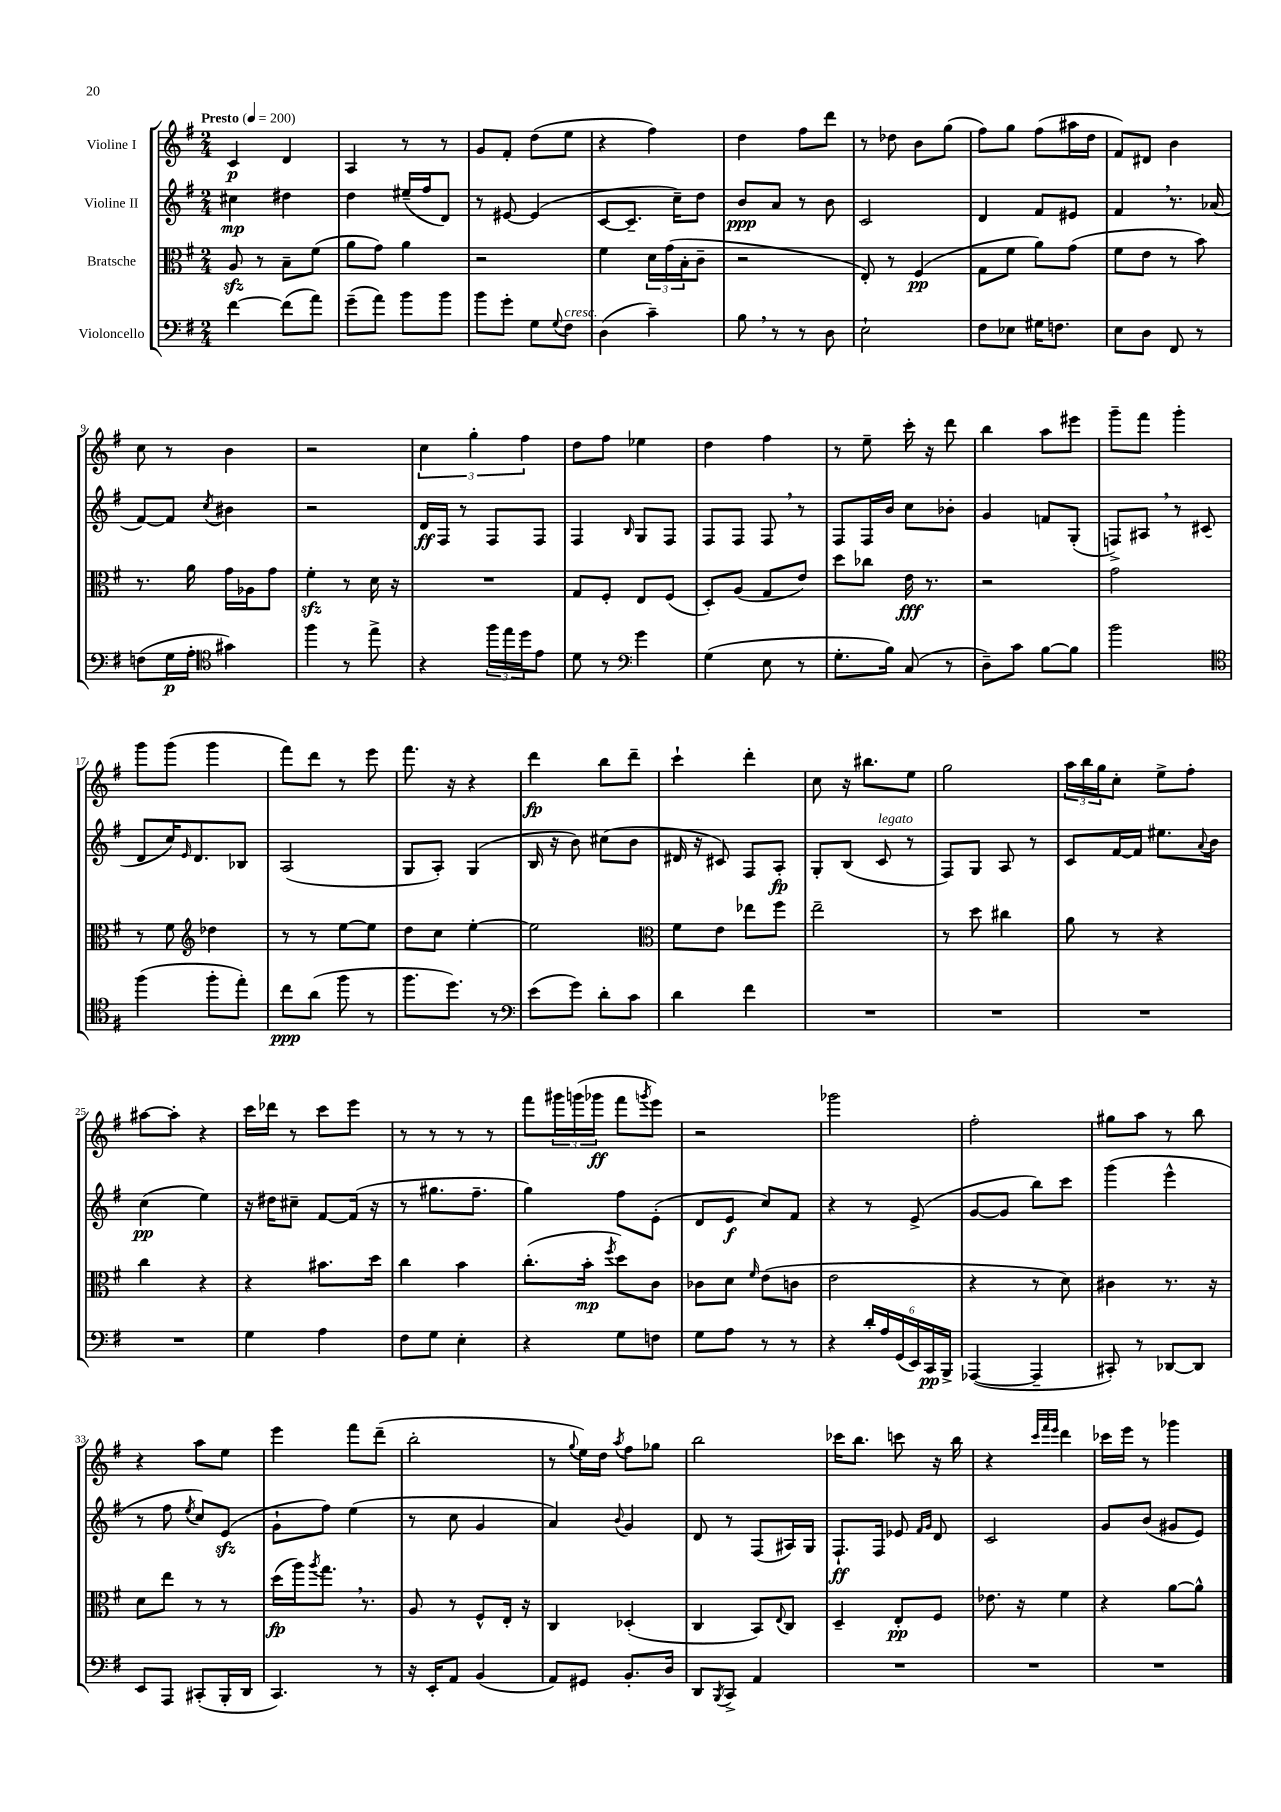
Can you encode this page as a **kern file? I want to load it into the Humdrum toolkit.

**kern	**dynam	**kern	**dynam	**kern	**dynam	**kern	**dynam
*part4	*part4	*part3	*part3	*part2	*part2	*part1	*part1
*staff4	*staff4	*staff3	*staff3	*staff2	*staff2	*staff1	*staff1
*I"Violoncello	*	*I"Bratsche	*	*I"Violine II	*	*I"Violine I	*
*clefF4	*	*clefC3	*	*clefG2	*	*clefG2	*
*k[f#]	*	*k[f#]	*	*k[f#]	*	*k[f#]	*
*M2/4	*	*M2/4	*	*M2/4	*	*M2/4	*
*MM200	*	*MM200	*	*MM200	*	*MM200	*
=1	=1	=1	=1	=1	=1	=1	=1
!	!	!	!	!	!	!LO:TX:a:B:t=Presto	!
[4f#\	.	8Azz/	.	4cc#X\	mp	4c/	p
.	.	8r	.	.	.	.	.
(8f#\L]	.	8B~\L	.	4dd#X\	.	4d/	.
8a\J)	.	(8f#\J	.	.	.	.	.
=2	=2	=2	=2	=2	=2	=2	=2
(8g~\L	.	8a\L	.	4dd\	.	4A/	.
8a\J)	.	8g\J)	.	.	.	.	.
8b\L	.	4a\	.	(16ee#X~/LL	.	8r	.
.	.	.	.	16ff#/J	.	.	.
8b\J	.	.	.	8d/J)	.	8r	.
=3	=3	=3	=3	=3	=3	=3	=3
8b\L	.	2r	.	8r	.	8g/L	.
8g'\J	.	.	.	[8e#X/	.	8f#'/J	.
8G\L	.	.	.	(4e#/]	.	(8dd\L	.
8qqG/	.	.	.	.	.	.	.
!LO:TX:a:i:t=cresc.	!	!	!	!	!	!	!
8F#\J	.	.	.	.	.	8ee\J	.
=4	=4	=4	=4	=4	=4	=4	=4
(4D\	.	4f#\	.	[8c/L	.	4r	.
.	.	.	.	8.c~/J]	.	.	.
4c~\)	.	24d\LL	.	.	.	4ff#\)	.
.	.	(24g\	.	.	.	.	.
.	.	.	.	16cc~\KL)	.	.	.
.	.	24B'\J	.	.	.	.	.
.	.	8c~\J	.	8dd\J	.	.	.
=5	=5	=5	=5	=5	=5	=5	=5
8B,\	.	2r	.	8b/L	ppp	4dd\	.
8r	.	.	.	8a/J	.	.	.
8r	.	.	.	8r	.	8ff#\L	.
8D\	.	.	.	8b\	.	8ddd\J	.
=6	=6	=6	=6	=6	=6	=6	=6
2E`\	.	8E'/)	.	2c/	.	8r	.
.	.	8r	.	.	.	8dd-X\	.
.	.	(4F#/	pp	.	.	8b\L	.
.	.	.	.	.	.	(8gg\J	.
=7	=7	=7	=7	=7	=7	=7	=7
8F#\L	.	8G\L	.	4d/	.	8ff#\L)	.
8E-X\J	.	8f#\J	.	.	.	8gg\J	.
16G#X\KL	.	8a\L)	.	8f#/L	.	(8ff#\L	.
8.Fn\J	.	.	.	.	.	.	.
.	.	(8g\J	.	8e#X/J	.	16aa#X\L	.
.	.	.	.	.	.	16dd\JJ	.
=8	=8	=8	=8	=8	=8	=8	=8
8E\L	.	8f#\L	.	4f#,/	.	8f#/L)	.
8D\J	.	8e\J	.	.	.	8d#X/J	.
8FF#/	.	8r	.	8.r	.	4b\	.
8r	.	8b\)	.	.	.	.	.
.	.	.	.	(16a-X/	.	.	.
!!LO:LB:g=z
=9	=9	=9	=9	=9	=9	=9	=9
(8Fn\L	.	8.r	.	[8f#/L)	.	8cc\	.
16G\L	p	.	.	8f#/J]	.	8r	.
16A'\JJ	.	16a\	.	.	.	.	.
*clefC4	*	*	*	*	*	*	*
.	.	.	.	8qcc/	.	.	.
4g#X\)	.	16g\LL	.	4b#X\	.	4b\	.
.	.	16A-X\J	.	.	.	.	.
.	.	8g\J	.	.	.	.	.
=10	=10	=10	=10	=10	=10	=10	=10
4ff#\	.	4f#zz'\	.	2r	.	2r	.
8r	.	8r	.	.	.	.	.
8ee^\	.	16d\	.	.	.	.	.
.	.	16r	.	.	.	.	.
=11	=11	=11	=11	=11	=11	=11	=11
4r	.	2r	.	16d/LL	ff	6cc\	.
.	.	.	.	16F#/JJ	.	.	.
.	.	.	.	8r	.	.	.
.	.	.	.	.	.	6gg'\	.
24ff#\LL	.	.	.	8F#/L	.	.	.
24ee\	.	.	.	.	.	.	.
24dd\J	.	.	.	.	.	6ff#\	.
8e\J	.	.	.	8F#/J	.	.	.
=12	=12	=12	=12	=12	=12	=12	=12
8d\	.	8G/L	.	4F#/	.	8dd\L	.
8r	.	8F#'/J	.	.	.	8ff#\J	.
*clefF4	*	*	*	*	*	*	*
.	.	.	.	16qqB/	.	.	.
4g\	.	8E/L	.	8G/L	.	4ee-X\	.
.	.	(8F#/J	.	8F#/J	.	.	.
=13	=13	=13	=13	=13	=13	=13	=13
(4G\	.	8D'/L)	.	8F#/L	.	4dd\	.
.	.	(8A/J	.	8F#/J	.	.	.
8E\	.	8G/L	.	8F#,/	.	4ff#\	.
8r	.	8e/J)	.	8r	.	.	.
=14	=14	=14	=14	=14	=14	=14	=14
8.G'\L	.	8dd\L	.	8F#/L	.	8r	.
.	.	8cc-X\J	.	16F#/L	.	8ee~\	.
16B\Jk)	.	.	.	16b/JJ	.	.	.
(8C/	.	16e\	fff	8cc\L	.	16ccc'\	.
.	.	8.r	.	.	.	16r	.
8r	.	.	.	8b-X'\J	.	8ddd\	.
=15	=15	=15	=15	=15	=15	=15	=15
8D~\L)	.	2r	.	4g/	.	4bb\	.
8c\J	.	.	.	.	.	.	.
[8B\L	.	.	.	8fn/L	.	8aa\L	.
8B\J]	.	.	.	(8G'/J	.	8eee#X\J	.
=16	=16	=16	=16	=16	=16	=16	=16
2b\	.	2g\	.	8Fn^/L)	.	8ggg~\L	.
.	.	.	.	8A#X,/J	.	8fff#\J	.
.	.	.	.	8r	.	4ggg'\	.
.	.	.	.	(8c#X/	.	.	.
!!LO:LB:g=z
=17	=17	=17	=17	=17	=17	=17	=17
*clefC4	*	*	*	*	*	*	*
(4ff#\	.	8r	.	8d/L	.	8ggg\L	.
.	.	8f#\	.	16cc/K)	.	(8ggg\J	.
.	.	.	.	16qqe/	.	.	.
.	.	.	.	8.d/	.	.	.
*	*	*clefG2	*	*	*	*	*
8ff#'\L	.	4dd-X\	.	.	.	4ggg\	.
8ee'\J)	.	.	.	8B-X/J	.	.	.
=18	=18	=18	=18	=18	=18	=18	=18
8cc\L	ppp	8r	.	(2A/	.	8fff#\L)	.
(8a\J	.	8r	.	.	.	8ddd\J	.
8ff#\	.	[8ee\L	.	.	.	8r	.
8r	.	8ee\J]	.	.	.	8eee\	.
=19	=19	=19	=19	=19	=19	=19	=19
8.ff#\L	.	8dd\L	.	8G/L	.	8.fff#\	.
.	.	8cc\J	.	8A'/J)	.	.	.
8.dd\J)	.	.	.	.	.	16r	.
.	.	[4ee'\	.	(4G/	.	4r	.
8r	.	.	.	.	.	.	.
=20	=20	=20	=20	=20	=20	=20	=20
*clefF4	*	*	*	*	*	*	*
(8e\L	.	2ee\]	.	16B/	.	4ddd\	fp
.	.	.	.	16r	.	.	.
8g\J)	.	.	.	8b\)	.	.	.
8d'\L	.	.	.	(8cc#X\L	.	8bb\L	.
8c\J	.	.	.	8b\J	.	8ddd~\J	.
=21	=21	=21	=21	=21	=21	=21	=21
*	*	*clefC3	*	*	*	*	*
4d\	.	8f#\L	.	16d#X/	.	4ccc`\	.
.	.	.	.	16r	.	.	.
.	.	8e\J	.	8c#X/)	.	.	.
4f#\	.	8ee-X\L	.	8F#/L	.	4ddd'\	.
.	.	8ff#\J	.	8A'/J	fp	.	.
=22	=22	=22	=22	=22	=22	=22	=22
2r	.	2ee~\	.	8G'/L	.	8cc\	.
.	.	.	.	(8B/J	.	16r	.
.	.	.	.	.	.	8.bb#X\L	.
!	!	!	!	!LO:TX:a:i:t=legato	!	!	!
.	.	.	.	8c/	.	.	.
.	.	.	.	8r	.	8ee\J	.
=23	=23	=23	=23	=23	=23	=23	=23
2r	.	8r	.	8F#/L)	.	2gg\	.
.	.	8dd\	.	8G/J	.	.	.
.	.	4cc#X\	.	8A/	.	.	.
.	.	.	.	8r	.	.	.
=24	=24	=24	=24	=24	=24	=24	=24
2r	.	8a\	.	8c/L	.	24aa\LL	.
.	.	.	.	.	.	24bb\	.
.	.	.	.	.	.	24gg\J	.
.	.	8r	.	[16f#/L	.	8cc'\J	.
.	.	.	.	16f#/JJ]	.	.	.
.	.	4r	.	8.ee#X\L	.	8ee^\L	.
.	.	.	.	.	.	8ff#'\J	.
.	.	.	.	8qqa/	.	.	.
.	.	.	.	16b\Jk	.	.	.
!!LO:LB:g=z
=25	=25	=25	=25	=25	=25	=25	=25
2r	.	4cc\	.	(4cc\	pp	[8aa#X\L	.
.	.	.	.	.	.	8aa#'\J]	.
.	.	4r	.	4ee\)	.	4r	.
=26	=26	=26	=26	=26	=26	=26	=26
4G\	.	4r	.	16r	.	16ccc\LL	.
.	.	.	.	16dd#X\KL	.	16ddd-X\JJ	.
.	.	.	.	8cc#X~\J	.	8r	.
4A\	.	8.b#X\L	.	[8f#/L	.	8ccc\L	.
.	.	.	.	(16f#/Jk]	.	8eee\J	.
.	.	16dd\Jk	.	16r	.	.	.
=27	=27	=27	=27	=27	=27	=27	=27
8F#\L	.	4cc\	.	8r	.	8r	.
8G\J	.	.	.	8.gg#X\L	.	8r	.
4E'\	.	4b\	.	.	.	8r	.
.	.	.	.	8.ff#~\J	.	.	.
.	.	.	.	.	.	8r	.
=28	=28	=28	=28	=28	=28	=28	=28
4r	.	(8.cc'\L	.	4gg\)	.	8fff#\L	.
.	.	.	.	.	.	24ggg#X\L	.
.	.	.	.	.	.	(24gggn\	.
.	.	16b'\Jk	mp	.	.	.	.
.	.	.	.	.	.	24ggg-X\JJ	ff
.	.	8qff#/	.	.	.	.	.
8G\L	.	8dd\L)	.	8ff#\L	.	8fff#\L	.
.	.	.	.	.	.	8qgggn/	.
8Fn\J	.	8c\J	.	(8e'\J	.	8eee\J)	.
=29	=29	=29	=29	=29	=29	=29	=29
8G\L	.	8c-X\L	.	8d/L	.	2r	.
8A\J	.	8d\J	.	8e/J	f	.	.
.	.	16qqf#/	.	.	.	.	.
8r	.	(8e\L	.	8cc/L)	.	.	.
8r	.	8cn\J	.	8f#/J	.	.	.
=30	=30	=30	=30	=30	=30	=30	=30
4r	.	2e\	.	4r	.	2ggg-X\	.
24d'/LL	.	.	.	8r	.	.	.
24A/	.	.	.	.	.	.	.
(24GG/	.	.	.	.	.	.	.
24EE/)	.	.	.	(8e^/	.	.	.
24CC/	pp	.	.	.	.	.	.
24BBB^/JJ	.	.	.	.	.	.	.
=31	=31	=31	=31	=31	=31	=31	=31
([4AAA-X/	.	4r	.	[8g/L	.	2ff#'\	.
.	.	.	.	8g/J]	.	.	.
4AAA-~/]	.	8r	.	8bb\L)	.	.	.
.	.	8d\)	.	8ccc\J	.	.	.
=32	=32	=32	=32	=32	=32	=32	=32
8CC#X'/)	.	4c#X\	.	(4ggg\	.	8gg#X\L	.
8r	.	.	.	.	.	8aa\J	.
[8DD-X/L	.	8.r	.	4eee^^\	.	8r	.
8DD-/J]	.	.	.	.	.	8bb\	.
.	.	16r	.	.	.	.	.
!!LO:LB:g=z
=33	=33	=33	=33	=33	=33	=33	=33
8EE/L	.	8d\L	.	8r	.	4r	.
8AAA/J	.	8ee\J	.	8ff#\	.	.	.
.	.	.	.	8qee/	.	.	.
(8CC#X'/L	.	8r	.	8cc/L)	.	8aa\L	.
16BBB'/L	.	8r	.	(8ezz/J	.	8ee\J	.
16DD/JJ	.	.	.	.	.	.	.
=34	=34	=34	=34	=34	=34	=34	=34
4.CC/)	.	(16dd\LL	fp	8g`\L	.	4eee\	.
.	.	16aa\J)	.	.	.	.	.
.	.	8qaa/	.	.	.	.	.
.	.	8.gg,\J	.	8ff#\J)	.	.	.
.	.	.	.	(4ee\	.	8fff#\L	.
.	.	8.r	.	.	.	.	.
8r	.	.	.	.	.	(8ddd~\J	.
=35	=35	=35	=35	=35	=35	=35	=35
16r	.	8A/	.	8r	.	2bb'\	.
16EE'/KL	.	.	.	.	.	.	.
8AA/J	.	8r	.	8cc\	.	.	.
(4BB/	.	8F#^^/L	.	4g/	.	.	.
.	.	16E'/Jk	.	.	.	.	.
.	.	16r	.	.	.	.	.
=36	=36	=36	=36	=36	=36	=36	=36
8AA/L)	.	4C/	.	4a/)	.	8r	.
.	.	.	.	.	.	8qqgg/	.
8GG#X/J	.	.	.	.	.	16ee\LL)	.
.	.	.	.	.	.	16dd\JJ	.
.	.	.	.	8qqb/	.	8qaa/	.
8.BB'/L	.	(4D-X'/	.	4g/	.	8ff#\L	.
.	.	.	.	.	.	8gg-X\J	.
16D/Jk	.	.	.	.	.	.	.
=37	=37	=37	=37	=37	=37	=37	=37
8DD/L	.	4C/	.	8d/	.	2bb\	.
8qBBB/	.	.	.	.	.	.	.
8CC^/J	.	.	.	8r	.	.	.
4AA/	.	8BB/L)	.	(8F#/L	.	.	.
.	.	8qqE/	.	.	.	.	.
.	.	8C/J	.	16A#X/L)	.	.	.
.	.	.	.	16G/JJ	.	.	.
=38	=38	=38	=38	=38	=38	=38	=38
2r	.	4D~/	.	8.F#`/L	ff	16ccc-X\KL	.
.	.	.	.	.	.	8.bb\J	.
.	.	.	.	16F#/Jk	.	.	.
.	.	8E'/L	pp	8e-X/	.	8cccn\	.
.	.	.	.	16qqf#/LL	.	.	.
.	.	.	.	16qqg/JJ	.	.	.
.	.	8F#/J	.	8d/	.	16r	.
.	.	.	.	.	.	16bb\	.
=39	=39	=39	=39	=39	=39	=39	=39
2r	.	8.e-X\	.	2c/	.	4r	.
.	.	16r	.	.	.	.	.
.	.	.	.	.	.	32qqccc/LLL	.
.	.	.	.	.	.	32qqfff#/	.
.	.	.	.	.	.	32qqeee/JJJ	.
.	.	4f#\	.	.	.	4ddd\	.
=40	=40	=40	=40	=40	=40	=40	=40
2r	.	4r	.	8g/L	.	16ccc-X\LL	.
.	.	.	.	.	.	16eee\JJ	.
.	.	.	.	(8b/J	.	8r	.
.	.	[8a\L	.	8g#X/L	.	4ggg-X\	.
.	.	8a^^\J]	.	8e/J)	.	.	.
==	==	==	==	==	==	==	==
*-	*-	*-	*-	*-	*-	*-	*-
